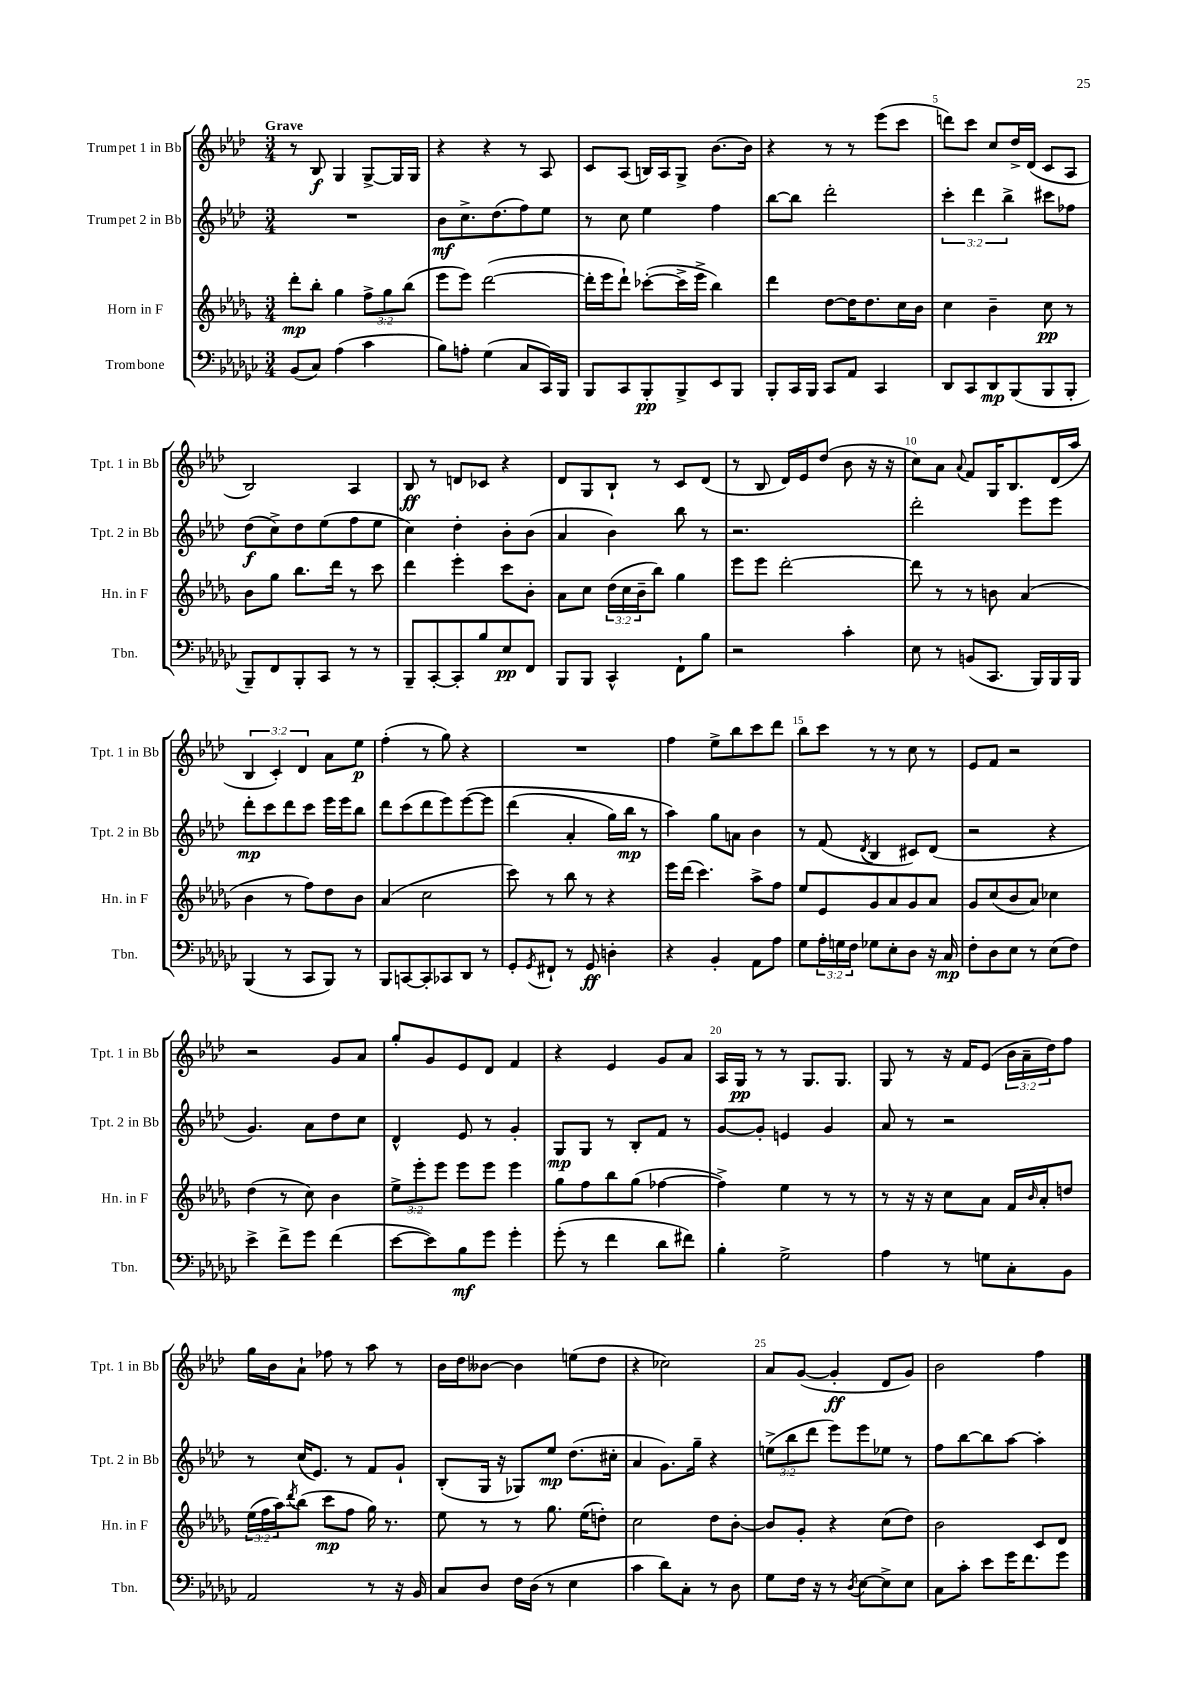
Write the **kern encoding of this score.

**kern	**dynam	**kern	**dynam	**kern	**dynam	**kern	**dynam
*part4	*part4	*part3	*part3	*part2	*part2	*part1	*part1
*staff4	*staff4	*staff3	*staff3	*staff2	*staff2	*staff1	*staff1
*I"Trombone	*	*I"Horn in F	*	*I"Trumpet 2 in Bb	*	*I"Trumpet 1 in Bb	*
*I'Tbn.	*	*I'Hn. in F	*	*I'Tpt. 2 in Bb	*	*I'Tpt. 1 in Bb	*
*clefF4	*	*clefG2	*	*clefG2	*	*clefG2	*
*k[b-e-a-d-g-c-]	*	*k[b-e-a-d-g-]	*	*k[b-e-a-d-]	*	*k[b-e-a-d-]	*
*M3/4	*	*M3/4	*	*M3/4	*	*M3/4	*
=1	=1	=1	=1	=1	=1	=1	=1
!	!	!	!	!	!	!LO:TX:a:B:t=Grave	!
(8BB-/L	.	8ddd-'\L	mp	2.r	.	8r	.
8C-/J)	.	8bb-'\J	.	.	.	8B-/	f
(4A-\	.	4gg-\	.	.	.	4G/	.
4c-\	.	12ff^\L	.	.	.	[8G^/L	.
.	.	12gg-\	.	.	.	.	.
.	.	.	.	.	.	16G/L]	.
.	.	(12bb-\J	.	.	.	.	.
.	.	.	.	.	.	16G/JJ	.
=2	=2	=2	=2	=2	=2	=2	=2
8B-\L)	.	8eee-\L	.	8b-\L	mf	4r	.
8An'\J	.	8eee-\J)	.	8.cc^\	.	.	.
(4G-\	.	([2ddd-\	.	.	.	4r	.
.	.	.	.	(8.dd-\	.	.	.
8C-/L	.	.	.	8ff\)	.	8r	.
16CC-/L)	.	.	.	8ee-\J	.	8A-/	.
16BBB-/JJ	.	.	.	.	.	.	.
=3	=3	=3	=3	=3	=3	=3	=3
8BBB-/L	.	16ddd-'\LL]	.	8r	.	8c/L	.
.	.	16eee-\J	.	.	.	.	.
8CC-/	.	8ddd-`\J)	.	8cc\	.	(8A-/J	.
8BBB-'/	pp	([8ccc-X'\L	.	4ee-\	.	16Bn/LL)	.
.	.	.	.	.	.	16A-/J	.
8BBB-^/	.	16ccc-^\L]	.	.	.	8G^/J	.
.	.	16eee-^\JJ	.	.	.	.	.
8EE-/	.	4bb-\)	.	4ff\	.	[8.b-\L	.
8BBB-/J	.	.	.	.	.	.	.
.	.	.	.	.	.	16b-\Jk]	.
=4	=4	=4	=4	=4	=4	=4	=4
8BBB-'/L	.	4ddd-\	.	[8bb-\L	.	4r	.
16CC-/L	.	.	.	8bb-\J]	.	.	.
16BBB-/JJ	.	.	.	.	.	.	.
8CC-/L	.	[8dd-\L	.	2ddd-'\	.	8r	.
8AA-/J	.	16dd-\K]	.	.	.	8r	.
.	.	8.dd-\	.	.	.	.	.
4CC-/	.	.	.	.	.	(8eee-\L	.
.	.	16cc\L	.	.	.	8ccc\J	.
.	.	16b-\JJ	.	.	.	.	.
=5	=5	=5	=5	=5	=5	=5	=5
8DD-/L	.	4cc\	.	6ccc'\	.	8dddn\L)	.
8CC-/	.	.	.	.	.	8ccc\J	.
.	.	.	.	6ddd-\	.	.	.
8DD-/	mp	4b-~\	.	.	.	8cc/L	.
.	.	.	.	6bb-^\	.	.	.
(8BBB-/	.	.	.	.	.	16dd-^/L	.
.	.	.	.	.	.	(16d-/JJ	.
8BBB-/	.	8cc\	pp	8ccc#X\L	.	8c/L	.
8BBB-'/J	.	8r	.	8ff-X\J	.	8A-/J	.
!!LO:LB:g=z
=6	=6	=6	=6	=6	=6	=6	=6
8BBB-~/L)	.	8b-\L	.	(8dd-\L	f	2B-/)	.
8FF/	.	8gg-\J	.	8cc^\)	.	.	.
8BBB-'/	.	8.bb-\L	.	8dd-\	.	.	.
8CC-/J	.	.	.	(8ee-\	.	.	.
.	.	16ddd-\Jk	.	.	.	.	.
8r	.	8r	.	8ff\	.	4A-/	.
8r	.	8ccc\	.	8ee-\J	.	.	.
=7	=7	=7	=7	=7	=7	=7	=7
8BBB-~/L	.	4ddd-\	.	4cc\)	.	8B-/	ff
[8CC-'/	.	.	.	.	.	8r	.
8CC-'/]	.	4eee-'\	.	4dd-'\	.	8dn/L	.
8B-/	.	.	.	.	.	8c-X/J	.
8E-/	pp	8ccc\L	.	8b-'\L	.	4r	.
8FF/J	.	8b-'\J	.	(8b-\J	.	.	.
=8	=8	=8	=8	=8	=8	=8	=8
8BBB-/L	.	8a-\L	.	4a-/	.	8d-/L	.
8BBB-/J	.	8cc\J	.	.	.	8G/	.
4CC-^^/	.	(24dd-\LL	.	4b-\)	.	8B-`/J	.
.	.	24cc\	.	.	.	.	.
.	.	24b-~\J	.	.	.	.	.
.	.	8bb-\J)	.	.	.	8r	.
8FF`\L	.	4gg-\	.	8bb-\	.	8c/L	.
8B-\J	.	.	.	8r	.	(8d-/J	.
=9	=9	=9	=9	=9	=9	=9	=9
2r	.	8eee-\L	.	2.r	.	8r	.
.	.	8eee-\J	.	.	.	8B-/	.
.	.	[2ddd-'\	.	.	.	16d-/LL)	.
.	.	.	.	.	.	16e-/J	.
.	.	.	.	.	.	(8dd-/J	.
4c-'\	.	.	.	.	.	8b-\	.
.	.	.	.	.	.	16r	.
.	.	.	.	.	.	16r	.
=10	=10	=10	=10	=10	=10	=10	=10
8E-\	.	8ddd-\]	.	2ddd-'\	.	8cc\L)	.
8r	.	8r	.	.	.	8a-\J	.
.	.	.	.	.	.	8qqa-/	.
(8BBn/L	.	8r	.	.	.	8f/L	.
8.CC-/J	.	8bn\	.	.	.	16G/K	.
.	.	.	.	.	.	8.B-/	.
.	.	(4a-/	.	8eee-\L	.	.	.
16BBB-/LL)	.	.	.	.	.	.	.
16BBB-/	.	.	.	8eee-\J	.	(16d-/L	.
16BBB-/JJ	.	.	.	.	.	16aa-/JJ	.
!!LO:LB:g=z
=11	=11	=11	=11	=11	=11	=11	=11
(4BBB-/	.	4b-\	.	8ddd-'\L	mp	6B-/	.
.	.	.	.	8ccc\	.	.	.
.	.	.	.	.	.	6c'/)	.
8r	.	8r	.	8ddd-\	.	.	.
.	.	.	.	.	.	6d-/	.
8CC-/L	.	8ff\L)	.	8ccc\J	.	.	.
8BBB-/J)	.	8dd-\	.	16eee-\LL	.	8a-\L	.
.	.	.	.	16eee-\J	.	.	.
8r	.	8b-\J	.	8bb-\J	.	8ee-\J	p
=12	=12	=12	=12	=12	=12	=12	=12
8BBB-/L	.	(4a-/	.	8ddd-\L	.	(4ff'\	.
[8CCn/	.	.	.	(8ccc\	.	.	.
8CC'/]	.	2cc\	.	8ddd-\	.	8r	.
8CC-X/	.	.	.	8eee-\)	.	8gg\)	.
8DD-/J	.	.	.	([8eee-\	.	4r	.
8r	.	.	.	8eee-\J]	.	.	.
=13	=13	=13	=13	=13	=13	=13	=13
8GG-'/L	.	8ccc\)	.	(4ddd-\	.	2.r	.
8qGG-/	.	.	.	.	.	.	.
8FF#X`/J	.	8r	.	.	.	.	.
8r	.	8bb-\	.	4a-'/	.	.	.
8GG-/	ff	8r	.	.	.	.	.
4Dn'\	.	4r	.	16gg\LL)	.	.	.
.	.	.	.	16bb-\JJ	mp	.	.
.	.	.	.	8r	.	.	.
=14	=14	=14	=14	=14	=14	=14	=14
4r	.	16eee-\LL	.	4aa-\)	.	4ff\	.
.	.	(16ddd-\JJ	.	.	.	.	.
.	.	4.ccc\)	.	.	.	.	.
4BB-'/	.	.	.	8gg\L	.	8ee-^\L	.
.	.	.	.	8an\J	.	8bb-\	.
8AA-\L	.	8aa-^\L	.	4b-\	.	8ccc\	.
8A-\J	.	8ff\J	.	.	.	8ddd-\J	.
=15	=15	=15	=15	=15	=15	=15	=15
8G-\L	.	8ee-/L	.	8r	.	8bb-\L	.
24A-'\L	.	8e-/	.	(8f/	.	8ccc\J	.
24Gn\	.	.	.	.	.	.	.
24F\JJ	.	.	.	.	.	.	.
.	.	.	.	8qd-/	.	.	.
8G-X\L	.	8g-/	.	4B-/	.	8r	.
8E-'\	.	8a-/	.	.	.	8r	.
8D-\J	.	8g-/	.	8c#X/L)	.	8cc\	.
16r	.	8a-/J	.	(8d-/J	.	8r	.
16C-/	mp	.	.	.	.	.	.
=16	=16	=16	=16	=16	=16	=16	=16
8F'\L	.	8g-/L	.	2r	.	8e-/L	.
8D-\	.	(8cc/	.	.	.	8f/J	.
8E-\J	.	8b-/	.	.	.	2r	.
8r	.	8a-/J)	.	.	.	.	.
(8E-\L	.	4cc-X\	.	4r	.	.	.
8F\J)	.	.	.	.	.	.	.
!!LO:LB:g=z
=17	=17	=17	=17	=17	=17	=17	=17
4e-^\	.	(4dd-\	.	4.g/)	.	2r	.
8f^\L	.	8r	.	.	.	.	.
8g-\J	.	8cc\)	.	8a-\L	.	.	.
(4f\	.	4b-\	.	8dd-\	.	8g/L	.
.	.	.	.	8cc\J	.	8a-/J	.
=18	=18	=18	=18	=18	=18	=18	=18
[8e-\L	.	12ee-^\L	.	4d-^^/	.	8gg'/L	.
.	.	12eee-'\	.	.	.	.	.
8e-\])	.	.	.	.	.	8g/	.
.	.	12eee-\J	.	.	.	.	.
8B-\	mf	8eee-\L	.	8e-/	.	8e-/	.
8g-\J	.	8eee-\J	.	8r	.	8d-/J	.
4g-'\	.	4eee-\	.	4g'/	.	4f/	.
=19	=19	=19	=19	=19	=19	=19	=19
(8g-'\	.	8gg-\L	.	8G/L	mp	4r	.
8r	.	8ff\	.	8G/J	.	.	.
4f\	.	8bb-\	.	8r	.	4e-/	.
.	.	(8gg-\J	.	8B-'/L	.	.	.
8d-\L	.	[4ff-X\	.	8f/J	.	8g/L	.
8f#X\J)	.	.	.	8r	.	8a-/J	.
=20	=20	=20	=20	=20	=20	=20	=20
4B-'\	.	4ff-^\])	.	[8g/L	.	16A-/LL	.
.	.	.	.	.	.	16G/JJ	pp
.	.	.	.	8g'/J]	.	8r	.
2G-^\	.	4ee-\	.	4en/	.	8r	.
.	.	.	.	.	.	8.G/L	.
.	.	8r	.	4g/	.	.	.
.	.	.	.	.	.	8.G/J	.
.	.	8r	.	.	.	.	.
=21	=21	=21	=21	=21	=21	=21	=21
4A-\	.	8r	.	8a-/	.	8G/	.
.	.	16r	.	8r	.	8r	.
.	.	16r	.	.	.	.	.
8r	.	8cc\L	.	2r	.	16r	.
.	.	.	.	.	.	16f/KL	.
8Gn\L	.	8a-\J	.	.	.	(8e-/J	.
8C-'\	.	16f/LL	.	.	.	24b-\LL	.
.	.	.	.	.	.	24a-~\	.
.	.	16qqb-/	.	.	.	.	.
.	.	16a-'/J	.	.	.	.	.
.	.	.	.	.	.	24dd-\J)	.
8BB-\J	.	8ddn/J	.	.	.	8ff\J	.
!!LO:LB:g=z
=22	=22	=22	=22	=22	=22	=22	=22
2AA-/	.	(24ee-\LL	.	8r	.	16gg\LL	.
.	.	24ff\	.	.	.	.	.
.	.	.	.	.	.	16b-\J	.
.	.	24aa-\J)	.	.	.	.	.
.	.	8qddd-/	.	.	.	.	.
.	.	(8bb-\J	.	(16cc/KL	.	8a-`\J	.
.	.	.	.	8.e-/J)	.	.	.
.	.	8ccc\L	mp	.	.	8ff-X\	.
.	.	8ff\J	.	8r	.	8r	.
8r	.	16gg-\)	.	8f/L	.	8aa-\	.
.	.	8.r	.	.	.	.	.
16r	.	.	.	8g`/J	.	8r	.
16BB-/	.	.	.	.	.	.	.
=23	=23	=23	=23	=23	=23	=23	=23
8C-/L	.	8ee-\	.	(8B-'/L	.	16b-\LL	.
.	.	.	.	.	.	16dd-\J	.
8D-/J	.	8r	.	16G/Jk	.	[8b--X\J	.
.	.	.	.	16r	.	.	.
16F\LL	.	8r	.	8G-X/L)	.	4b--\]	.
(16D-\JJ	.	.	.	.	.	.	.
8r	.	8.gg-\	.	8ee-/J	mp	.	.
4E-\	.	.	.	(8.dd-\L	.	(8een\L	.
.	.	(16ee-\KL	.	.	.	.	.
.	.	8ddn'\J)	.	.	.	8dd-\J	.
.	.	.	.	16cc#X'\Jk	.	.	.
=24	=24	=24	=24	=24	=24	=24	=24
4c-\	.	2cc\	.	4a-/	.	4r	.
8d-\L)	.	.	.	8.g\L)	.	2cc-X\)	.
8C-'\J	.	.	.	.	.	.	.
.	.	.	.	16gg~\Jk	.	.	.
8r	.	8dd-\L	.	4r	.	.	.
8D-\	.	[8b-'\J	.	.	.	.	.
=25	=25	=25	=25	=25	=25	=25	=25
8G-\L	.	8b-/L]	.	(12een^\L	.	8a-/L	.
.	.	.	.	12bb-\	.	.	.
16F\Jk	.	8g-'/J	.	.	.	([8g/J	.
.	.	.	.	12ddd-\J	.	.	.
16r	.	.	.	.	.	.	.
8r	.	4r	.	8eee-\L)	.	4g'/]	ff
8qD-/	.	.	.	.	.	.	.
[8E-\L	.	.	.	8eee-\	.	.	.
8E-^\]	.	(8cc\L	.	8ee-X\J	.	8d-/L	.
8E-\J	.	8dd-\J)	.	8r	.	8g/J)	.
=26	=26	=26	=26	=26	=26	=26	=26
8C-\L	.	2b-\	.	8ff\L	.	2b-\	.
8c-'\J	.	.	.	[8bb-\	.	.	.
8e-\L	.	.	.	8bb-\]	.	.	.
16g-\K	.	.	.	[8aa-\J	.	.	.
8.f\	.	.	.	.	.	.	.
.	.	8c/L	.	4aa-'\]	.	4ff\	.
8g-\J	.	8d-/J	.	.	.	.	.
==	==	==	==	==	==	==	==
*-	*-	*-	*-	*-	*-	*-	*-
